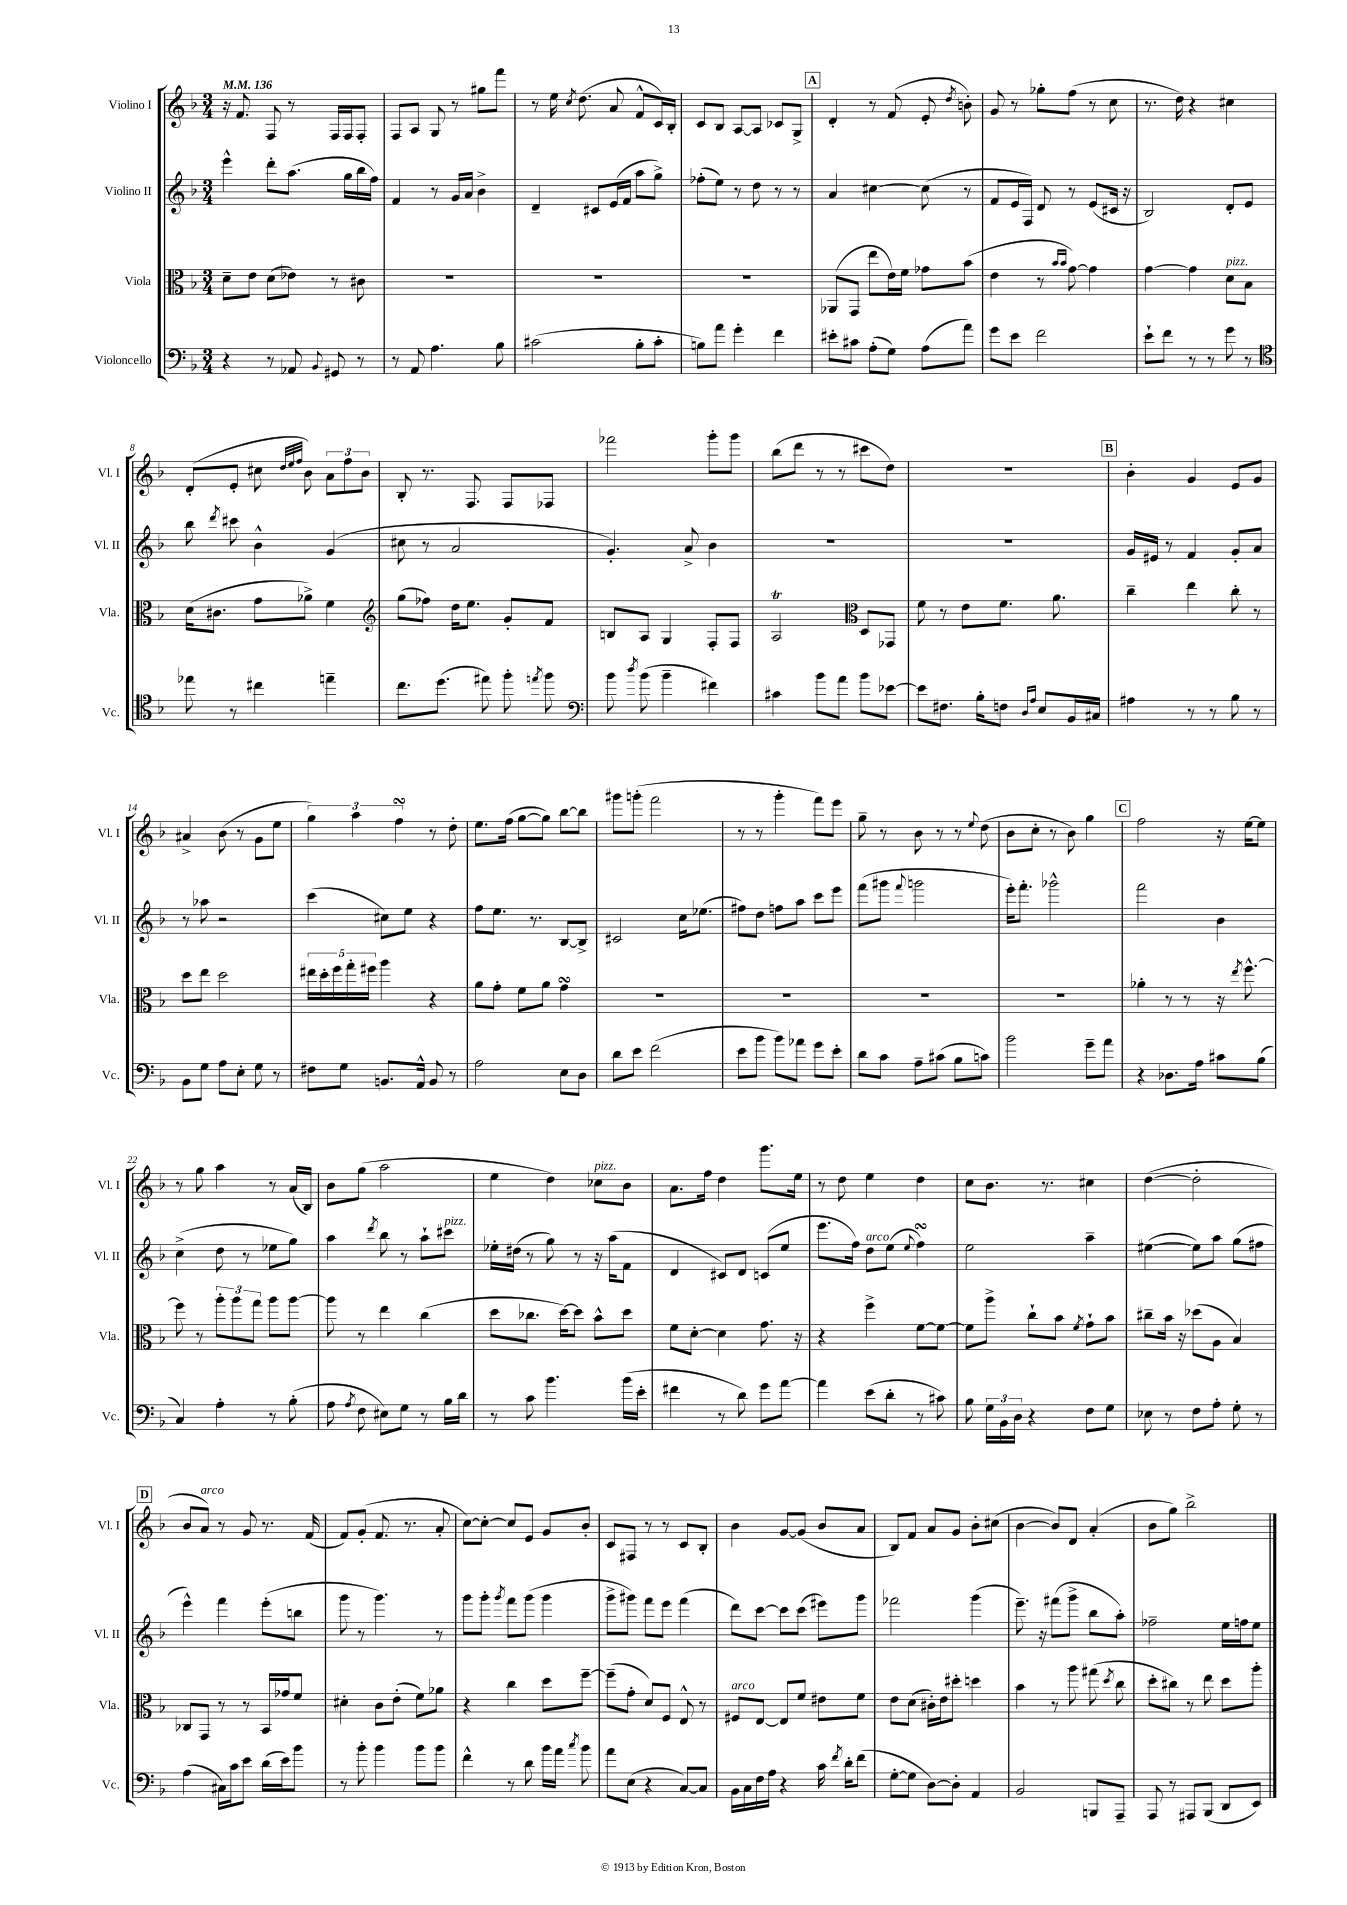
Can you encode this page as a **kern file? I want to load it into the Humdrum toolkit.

**kern	**kern	**kern	**kern
*staff4	*staff3	*staff2	*staff1
*clefF4	*clefC3	*clefG2	*clefG2
*k[b-]	*k[b-]	*k[b-]	*k[b-]
*M3/4	*M3/4	*M3/4	*M3/4
*MM136	*MM136	*MM136	*MM136
4r	8d~\L	4eee^^\	16r
.	.	.	8.f/
.	8e\J	.	.
8r	(8d\L	8ddd'\L	8F/
8AA-/	8e-\J)	(8.aa\J	8r
8qqBB-/	.	.	.
8GG#/	8r	.	16F/LL
.	.	16gg\LL	16F/J
8r	8c#\	16bb-\	8F'/J
.	.	16ff\JJ)	.
=	=	=	=
8r	2.r	4f/	8F/L
8AA/	.	.	8A/J
4.A\	.	8r	8G/
.	.	16g/LL	8r
.	.	16a/JJ	.
.	.	4b-^\	8gg#\L
8B-\	.	.	8fff\J
=	=	=	=
(2c#\	2.r	4d~/	8r
.	.	.	16ee\
.	.	.	8qcc/
.	.	.	(8.dd\
.	.	8c#/L	.
.	.	(16e/L	8a/
.	.	16f/JJ	.
8B-'\L	.	8aa\L	8f^^/L
8c#'\J	.	8gg^\J)	16c/L)
.	.	.	16B-'/JJ
=	=	=	=
8B\L)	2.r	(8ff-'\L	8c/L
8a\J	.	8ee\J)	8B-/J
4g'\	.	8r	[8A/L
.	.	8dd\	8A/]J
4f\	.	8r	8c-/L
.	.	8r	8G^/J
=	=	=	=
8e#'\L	(8AA-/L	4a/	4d'/
8c#\J	8GG/J	.	.
(8A'\L	8ee\L	[4cc#\	8r
8G\J)	16e\L)	.	(8f/
.	16f\JJ	.	.
(8A\L	8g-\L	(8cc#\]	8e'/
.	.	.	8qdd/
8a\J)	(8b-\J	8r	8b'\)
=	=	=	=
8g\L	4e\	8f/L	8g/
8e\J	.	16e/L	8r
.	.	16F/JJ)	.
2f\	8r	8d/	8gg-'\L
.	16qqb-/LL	.	.
.	16qqb-/JJ	.	.
.	[8g\)	8r	(8ff\J
.	4g\]	(8e/L	8r
.	.	16c#/Jk	8cc\
.	.	16r	.
=	=	=	=
8e`\L	[4g\	2B-/)	8.r
8f\J	.	.	.
.	.	.	16dd\)
8r	4g\]	.	4r
8r	.	.	.
8g\	8d\L	8d'/L	4cc#\
8r	8B-\J	8e/J	.
=	=	=	=
*clefC4	*	*	*
8ee-\	(16d\LK	8bb-\	(8d'/L
.	8.c#\J	.	.
.	.	8qddd/	.
8r	.	8ccc#\	8e'/J
4cc#\	8g\L	4b-^^\	8cc#\
.	.	.	32qqdd/LLL
.	.	.	32qqee/
.	.	.	32qqff/JJJ
.	8a-^\J)	.	8b-\)
4ee~\	4f\	(4g/	12a\L
.	.	.	12ff\
.	.	.	12b-\J
=	=	=	=
*	*clefG2	*	*
8.cc\L	(8gg\L	8cc#\	8B-'/
.	8ff-\J)	8r	8.r
(8.dd\J	.	.	.
.	16dd\LK	2a/	.
.	8.ee\J	.	8.F/
8ee#\)	.	.	.
8ff'\	8g'/L	.	8F/L
8qee/	.	.	.
8ff\	8f/J	.	8F-/J
=	=	=	=
*clefF4	*	*	*
8b-\	8B/L	4.g'/)	2fff-\
8qdd/	.	.	.
(8b-\	8A/J	.	.
4b-~\	4G/	.	.
.	.	8a^/	.
4f#\)	8F'/L	4b-\	8ggg'\L
.	8F/J	.	8ggg\J
=	=	=	=
4c#\	2A/	2.r	(8bb-\L
.	.	.	8ddd\J
8b-\L	.	.	8r
8a\J	.	.	8r
*	*clefC3	*	*
8b-\L	8D/L	.	8ccc#\L
[8e-\J	8GG-/J	.	8dd\J)
=	=	=	=
8e-\]L	8f\	2.r	2.r
8.F#\J	8r	.	.
.	8e\L	.	.
16B-'\LK	.	.	.
8F\J	8.f\J	.	.
16qqD/LL	.	.	.
16qqA/JJ	.	.	.
8E/L	.	.	.
.	8.a\	.	.
16BB-/L	.	.	.
16C#/JJ	.	.	.
=	=	=	=
4A#\	4cc~\	16g/LL	4b-'\
.	.	16e#/JJ	.
.	.	8r	.
8r	4ee\	4f/	4g/
8r	.	.	.
8B-\	8cc'\	8g'/L	8e/L
8r	8r	8a/J	8g/J
=	=	=	=
8BB-\L	8dd\L	8r	4a#^/
8G\J	8ee\J	8aa-\	.
8A\L	2dd\	2r	(8b-\
8E'\J	.	.	8r
8G\	.	.	8g\L
8r	.	.	8ee\J
=	=	=	=
8F#\L	20ee#\LL	(4ccc\	6gg\)
.	20dd'\	.	.
.	20ff\	.	.
8G\J	.	.	.
.	20gg'\	.	.
.	.	.	6aa\
.	20ff#\JJ	.	.
8.BB/L	4aa\	8cc#\L)	.
.	.	.	6ff\
.	.	8ee\J	.
16AA^^/Jk	.	.	.
8BB/	4r	4r	8r
8r	.	.	8dd'\
=	=	=	=
2A\	8a\L	8ff\L	8.ee\L
.	8g'\J	8.ee\J	.
.	.	.	(16ff\Jk
.	8f\L	.	[8gg\L
.	.	8.r	.
.	8a\J	.	8gg\]J)
8E\L	4g\	[8B-/L	[8bb-\L
8D\J	.	8B-^/]J	8bb-\]J
=	=	=	=
8d\L	2.r	2c#/	8ggg#\L
8e\J	.	.	(8ggg'\J
(2f\	.	.	2fff\
.	.	16cc\LK	.
.	.	(8.ee-\J	.
=	=	=	=
8e\L	2.r	8ff#\L)	8r
8b-\J	.	8dd\J	8r
8b-\L)	.	8ff\L	4ggg'\
8a-\J	.	8aa\J	.
8g\L	.	8ccc\L	8fff\L)
8e'\J	.	8eee\J	8eee\J
=	=	=	=
8d\L	2.r	(8fff\L	8gg~\
8c\J	.	8ggg#\J	8r
.	.	8qqfff/	.
8A~\L	.	2ggg\	8b-\
(8c#\J	.	.	8r
8B-\L	.	.	8r
.	.	.	8qqee/
8c\J)	.	.	(8dd\
=	=	=	=
2b-\	2.r	16eee'\LK)	8b-\L
.	.	8.fff'\J	.
.	.	.	8cc'\J
.	.	2ggg-^^\	8r
.	.	.	8b-\)
8g~\L	.	.	4gg\
8a\J	.	.	.
=	=	=	=
4r	4a-'\	2fff\	2ff\
8.D-\L	8r	.	.
.	8r	.	.
16A\Jk	.	.	.
8c#\L	16r	4b-\	16r
.	8qee/	.	.
.	[8.ff^^\	.	[16ee\LK
(8B-\J	.	.	8ee\]J
=	=	=	=
4C/)	8ff\]	(4cc^\	8r
.	8r	.	8gg\
4A'\	12aa'\L	8dd\	4aa\
.	12aa\	.	.
.	.	8r	.
.	12gg\J	.	.
8r	8aa\L	8ee-\L	8r
(8B-'\	[8aa\J	8gg\J)	(16a/LL
.	.	.	16B-/JJ)
=	=	=	=
8A\	8aa\]	4aa\	8b-\L
8qA/	.	.	.
8F\	8r	.	(8gg\J
.	.	8qddd/	.
8E#\L)	4ee\	8bb-\	2aa\
8G\J	.	8r	.
8r	(4cc\	8aa`\L	.
16B-\LL	.	8ccc#\J	.
16d\JJ	.	.	.
=	=	=	=
8r	8dd\L	16ee-'\LL	4ee\
.	.	(16dd#\JJ	.
8c\	8.cc-\J	8r	.
4.b-\	.	8gg\)	4dd\)
.	[16dd\LK)	.	.
.	8dd\]J	8r	.
.	8b-^^\L	16r	8cc-\L
.	.	(16aa\LK	.
(16b-\LL	8dd\J	8f\J	8b-\J
16e'\JJ	.	.	.
=	=	=	=
4f#\	8f\L	4d/	8.a\L
.	[8d'\J	.	.
.	.	.	16ff\Jk
8r	4d\]	8c#/L)	4dd\
8d\)	.	8d/J	.
8g\L	8.g\	(8c/L	8.ggg\L
[8a\J	.	8ee/J	.
.	16r	.	16ee\Jk
=	=	=	=
4a\]	4r	8.eee\L	8r
.	.	.	8dd\
.	.	16ff\Jk)	.
(8e\L	4ff^\	8dd\L	4ee\
8d'\J	.	(8ee\J	.
.	.	8qqee/	.
8r	[8f\L	4ff\)	4dd\
8c#\)	8f\_J	.	.
=	=	=	=
8B-\	8f\]L	2ee\	8cc\L
24G\LL	8aa^\J	.	8.b-\J
24BB-\	.	.	.
24D\JJ	.	.	.
4r	8cc`\L	.	.
.	.	.	8.r
.	8b-\J	.	.
.	8qf/	.	.
8F\L	8g`\L	4aa~\	4cc#\
8G\J	8b-\J	.	.
=	=	=	=
8E-\	8cc#~\L	([4ee#\	([4dd\
8r	16b-\Jk	.	.
.	16r	.	.
8F\L	(8dd-\L	8ee#\]L)	2dd'\]
8A'\J	8A\J	8aa\J	.
8G'\	4B-/)	(8gg\L	.
8r	.	8ff#\J	.
=	=	=	=
(4A\	8C-/L	4eee^^\)	8b-/L
.	8GG/J	.	8a/J)
16C#\LL)	8r	4fff\	8r
16c\J	.	.	.
8e\J	8r	.	8g/
(16d\LL	16BB-/LL	(8eee'\L	8.r
16e\J)	16g-/J	.	.
8b-\J	8f/J	8bb\J	.
.	.	.	(16f/
=	=	=	=
8r	4d#'\	8ggg\	8f/L)
8b-'\	.	8r	(8g'/J
4b-\	8c\L	4.ggg\)	8.f/
.	(8e'\J	.	.
.	.	.	8.r
8b-\L	8f\L)	.	.
8b-\J	8a-\J	8r	8a'/
=	=	=	=
4f^^\	4r	8ggg\L	[8cc\L)
.	.	8ggg'\J	8cc'\_J
.	.	8qggg/	.
8r	4cc\	8fff\L	8cc/]L
8d\	.	(8ggg\J	8e/J
16b-\LL	8dd\L	4ggg\	8g/L
16a\JJ	.	.	.
8qcc/	.	.	.
8b-\	[8ff~\J	.	8b-'/J
=	=	=	=
8a\L	(8ff~\]L	8ggg^\L	8c/L
(8E\J	8g'\J	8ggg#\J)	8F#/J
4r	8d/L)	8fff\L	8r
.	8F/J	8eee\J	8r
[8C/L)	8E^^/	(4fff\	8c/L
8C/]J	8r	.	8B-'/J
=	=	=	=
16BB-\LL	8F#/L	8ddd\L)	4b-\
16C\	.	.	.
16F\	[8E/J	[8ccc\J	.
16A\JJ	.	.	.
4r	8E/]L	8ccc\]L	[8g/L
.	8f/J	(8ccc\J	(8g/]J
16c\	8e#\L	8eee#\L)	8b-/L
8qf/	.	.	.
16d'\LK	.	.	.
(8f\J	8f\J	8ggg\J	8a/J
=	=	=	=
[8G'\L	8e\L	2fff-\	8B-/L)
8G\]J	(8d\J	.	8f/J
[8D\L)	16c#'\LL)	.	8a/L
.	16e\J	.	.
8D'\]J	8dd#'\J	.	8g/J
4AA/	4dd\	(4ggg\	8b-'\L
.	.	.	(8cc#\J
=	=	=	=
2BB-/	4b-\	8.eee~\)	[4b-\
.	.	16r	.
.	8r	(8fff#\L	8b-/]L)
.	8aa\	8ggg^\J	8d/J
8BBB/L	(8gg#\	8bb-\L	(4a'/
.	8qdd/	.	.
8AAA~/J	8cc\	8aa'\J)	.
=	=	=	=
8AAA/	8dd'\L	2ff-~\	8b-\L
8r	8cc#\J)	.	8gg\J)
8AAA#/L	8r	.	2bb-^\
(8BBB-/J	8ee\	.	.
8DD/L	8dd\L	16ee\LL	.
.	.	16ff\J	.
8EE/J)	8aa'\J	8ee\J	.
==	==	==	==
*-	*-	*-	*-
